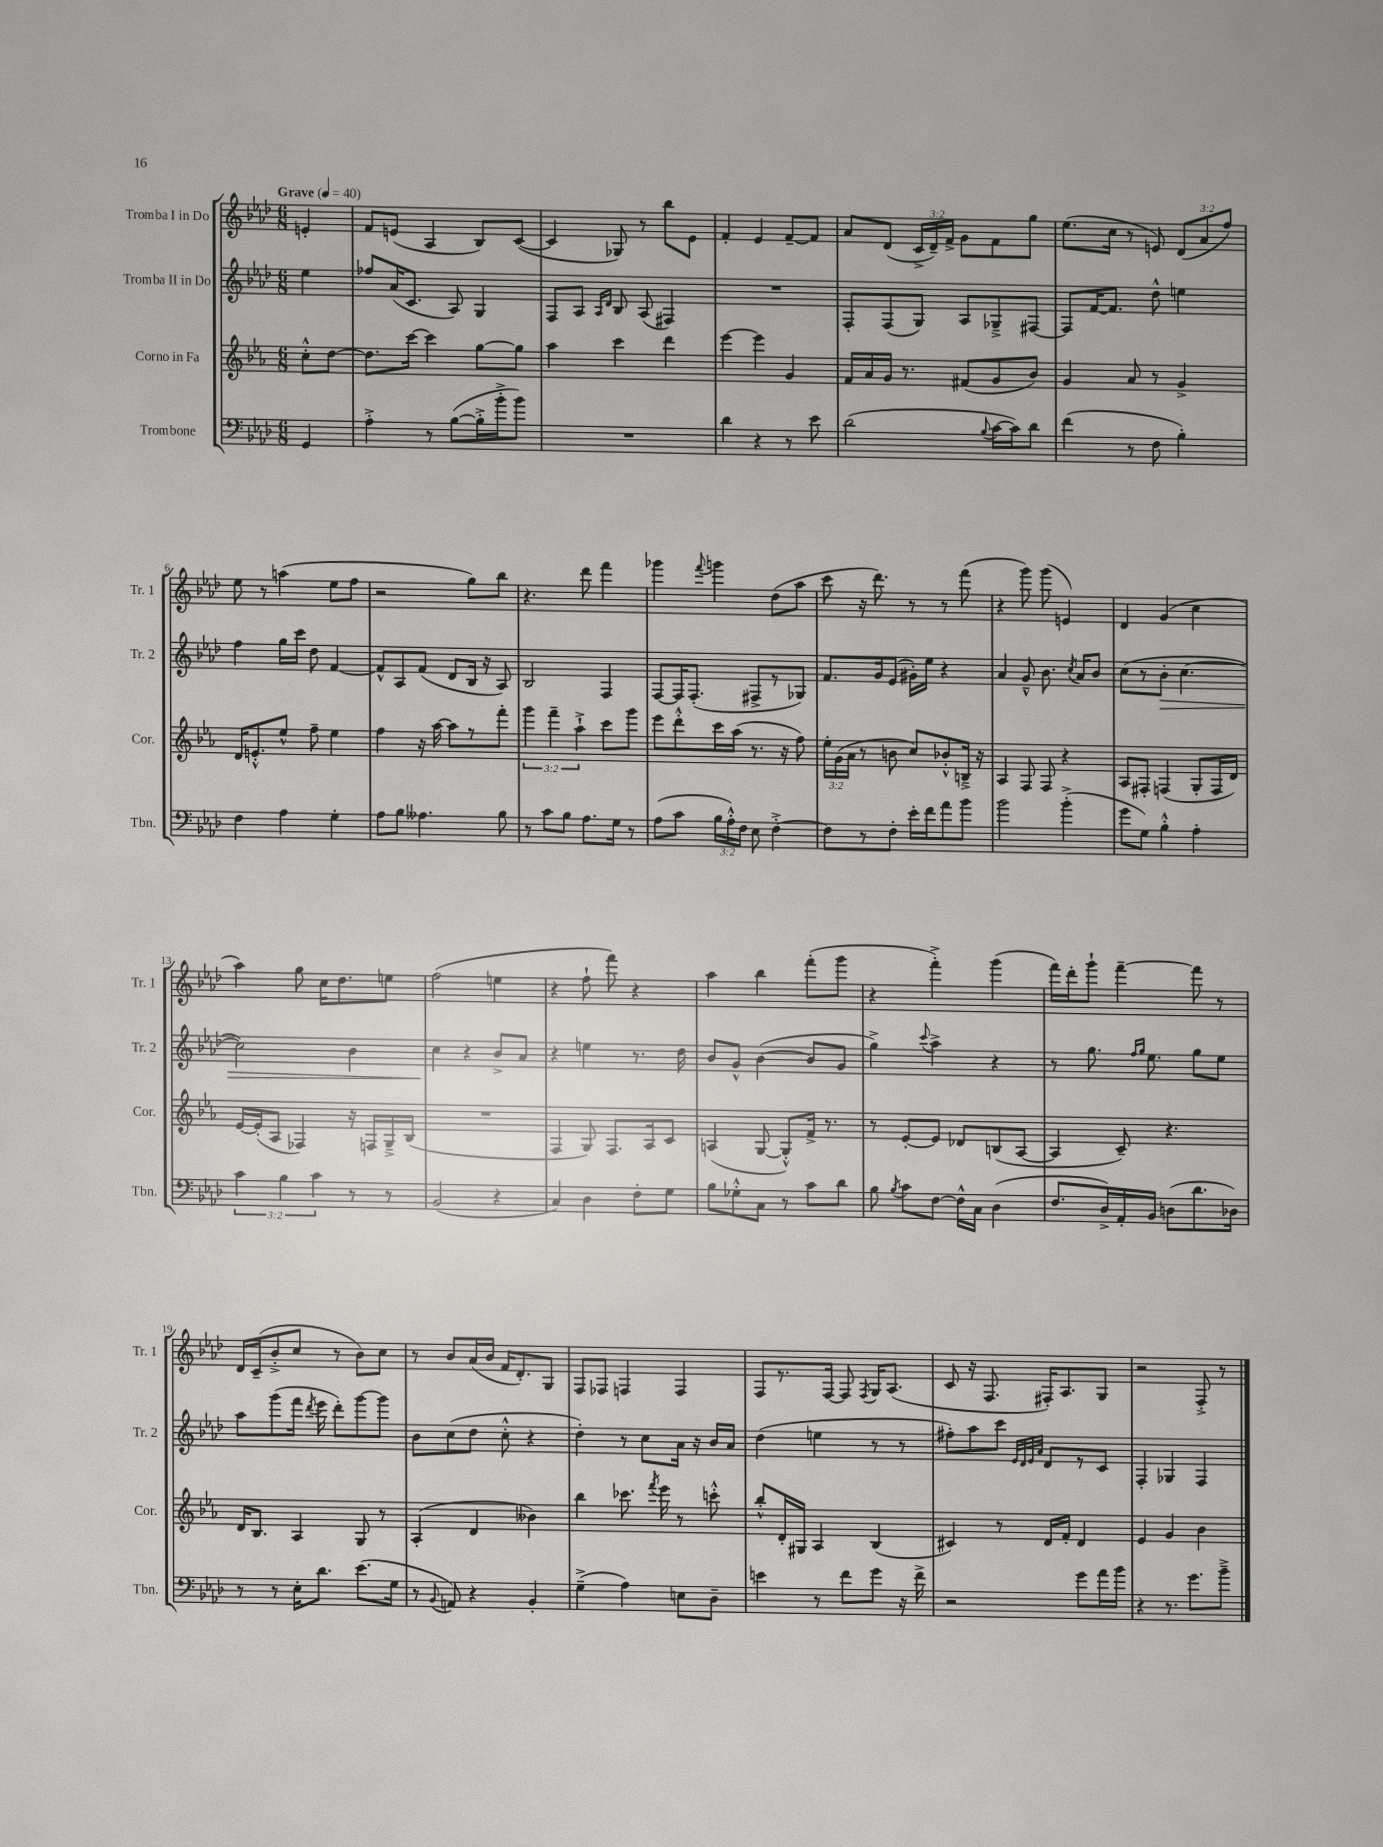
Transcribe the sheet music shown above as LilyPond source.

<<
\new StaffGroup <<
\new Staff = "s0" \with { instrumentName = "Tromba I in Do" shortInstrumentName = "Tr. 1" } {
    \clef treble \key aes \major \numericTimeSignature \time 6/8 \override Staff.TupletNumber.text = #tuplet-number::calc-fraction-text \partial 4 \tempo "Grave" 4 = 40
    \autoBeamOff e'4-. |
    f'8[ e'8]( aes4 bes8[) c'8]~( |
    c'4 ges8) r8 bes''8[ ees'8] |
    f'4-. ees'4 f'8[~-- f'8] |
    aes'8[ des'8]( \tuplet 3/2 { c'16[-> des'16--) f'16]-> } g'8[ f'8 g''8] |
    ees''8.[( c''16] r8 e'8) \tuplet 3/2 { des'8[( aes'8 f''8]) } |
    ees''8 r8 a''4( ees''8[ f''8] |
    r2 g''8[) bes''8] |
    r4. des'''8 f'''4 |
    ges'''4 \appoggiatura { f'''8 } g'''4 des''8[( aes''8] |
    c'''8 r16 des'''8.) r8 r8 f'''8( |
    r4 g'''8) g'''8( e'4) |
    des'4 g'4( c''4 |
    aes''4) g''8 c''16[ des''8. e''8] |
    f''2( e''4 |
    r4 f''8-! f'''8) r4 |
    aes''4 bes''4 f'''8[-.( g'''8] |
    r4 f'''4-.->) g'''4( |
    f'''16[) des'''16-. g'''8]-! f'''4~-- f'''8 r8 |
    des'16[ c'16--( bes'8-.-> c''8] r8 bes'8[) c''8] |
    r8 bes'8[ aes'16( bes'16] f'16[ des'8.-.) g8] |
    f8[ fes8] f4 f4 |
    f8[ r8. f16]~ f8 \acciaccatura { f8 } g16[ aes8.]( |
    c'8 r16 f8. fis16[-.) aes8. g8] |
    r2 f8-.-> r8 \bar "|." |
}
\new Staff = "s1" \with { instrumentName = "Tromba II in Do" shortInstrumentName = "Tr. 2" } {
    \clef treble \key aes \major \numericTimeSignature \time 6/8 \partial 4
    \autoBeamOff ees''4 |
    fes''8[ aes'16( c'8.] aes8) g4 |
    f8[ aes8] \grace { aes16[ des'16] } bes8 aes8( fis4) |
    R2. |
    f8[-. f8( g8]) aes8[ ges8---> fis8]~ |
    fis8[ f'16~ f'8.] des''8-^ e''4 |
    f''4 g''16[ c'''16] des''8 f'4~ |
    f'8[-^ aes8 f'8]( des'8[ bes16] r16 aes8) |
    bes2 f4 |
    f8[~ f16 f8.]-.( fis8[-> r8 ges8]) |
    f'8.[ g'16 ees'8]( gis'16[-.) ees''16] r4 |
    aes'4 g'8---^ bes'8. \acciaccatura { c''8 } aes'16[ bes'8] |
    c''8[( r8 bes'8]-.\> c''4.~ |
    c''2) bes'4 |
    c''4\! r4 bes'8[-> aes'8] |
    r4 e''4 r8. des''16 |
    bes'8[ g'8]-^ bes'4~( bes'8[ g'8] |
    g''4->) \appoggiatura { c'''8 } aes''4-> r4 |
    r8 g''8. \grace { f''16[ g''16] } ees''8. g''8[ ees''8] |
    aes''8[ g'''8( f'''16] \acciaccatura { des'''8 } ees'''16 des'''8[-.) g'''8~ g'''8] |
    bes'8[ c''8( des''8] c''8-.-^ r4 |
    des''4-.) r8 c''8[ aes'16] r16 bes'16[ aes'16] |
    des''4( e''4 r8 r8 |
    fis''8[-.) aes''8 c'''8] \grace { ees'32[ des'32 ees'32 aes'32] } des'8[ r8 c'8] |
    f4-. ges4 f4 \bar "|." |
}
\new Staff = "s2" \with { instrumentName = "Corno in Fa" shortInstrumentName = "Cor." } {
    \clef treble \key ees \major \numericTimeSignature \time 6/8 \override Staff.TupletNumber.text = #tuplet-number::calc-fraction-text \partial 4
    \autoBeamOff c''8[-.-^ d''8]~ |
    d''8.[ c'''16]~ c'''4 g''8[~ g''8] |
    aes''4 c'''4 d'''4 |
    ees'''4~ ees'''4 g'4 |
    f'16[ aes'16 g'16] r8. fis'8[( g'8 bes'8]) |
    g'4 aes'8 r8 g'4-> |
    d'16[ e'8.-.-^ ees''8]-^ f''8-- ees''4 |
    f''4 r16 aes''16~ aes''8[ r8 f'''8]-. |
    \tuplet 3/2 { g'''4 f'''4-- aes''4-!-> } c'''8[ g'''8] |
    ees'''8[ d'''8-.-^ c'''16 aes''16]( r8. r16 f''8) |
    \tuplet 3/2 { ees''16[-. g'16( aes'16] } r8 b'8 c''8[) bes'8-.-^ b16]---> r16 |
    aes4 f8 f8 r4 |
    aes8[ fis8]-. f4( g8[-. f16 d'16]) |
    ees'16[~ ees'16-.( aes8] fes4) r16 f16[ g16---> bes16]( |
    R2. |
    f4 g8) f8.[ aes16 c'8] |
    a4( g8~ g8[-.-^) f'16]-> r8. |
    r8 ees'8[~-. ees'8] des'8[ b8( aes8]~ |
    aes4 c'8--) r4. |
    d'16[ bes8.] aes4 g8 r8 |
    aes4-.( d'4 beses'4) |
    bes''4 ces'''8. \acciaccatura { f'''8 } ees'''16 r8 c'''8-.-^ |
    bes''8[-.-^ d'16-. gis16] aes4 bes4( |
    cis'4) r8 d'16[ f'16]-. d'4 |
    ees'4 g'4 bes'4 \bar "|." |
}
\new Staff = "s3" \with { instrumentName = "Trombone" shortInstrumentName = "Tbn." } {
    \clef bass \key aes \major \numericTimeSignature \time 6/8 \override Staff.TupletNumber.text = #tuplet-number::calc-fraction-text \partial 4
    \autoBeamOff g,4 |
    aes4-.-> r8 bes8[~( bes16-.-> bes'16-.-> bes'8]) |
    R2. |
    des'4 r4 r8 ees'8 |
    des'2( \appoggiatura { bes8 } c'16[~ c'16) des'8] |
    f'4( r8 f8 bes4-.) |
    f4 aes4 g4-. |
    aes8[ bes8] aeses4. bes8 |
    r8 c'8[ bes8] aes8.[ g16] r8 |
    aes8[( c'8] \tuplet 3/2 { bes16[ aes16-.-^) f16] } ees8 f4~-.-> |
    f8[ r8 f8]-. ees'16[-. f'16 aes'8 bes'8] |
    bes'2 bes'4-.->( |
    g'8[ g8]) bes4-.-^ aes4-. |
    \tuplet 3/2 { c'4 bes4 c'4 } r8 r8 |
    bes,2( r4 |
    c4) des4 f8[-. g8] |
    bes8[ ges8-.-^ c8] r8 c'8[ des'8] |
    bes8 \acciaccatura { bes8 } c'8[ f8]~ f16[-^ c16] des4( |
    f8.[ des16->) aes,16-. bes,16] d8[( des'8. des16]) |
    r8 r8 ees16[-. des'8.] ees'8.[( g16] |
    r8 \appoggiatura { bes,8 } a,8) r4 bes,4-. |
    g4--->( aes4) e8[ des8]-- |
    e'4 r8 f'8[ g'8] r16 f'16-> |
    r2 g'8[ aes'16 bes'16] |
    r4 r8. g'8.[ bes'8]---> \bar "|." |
}
>>
>>
